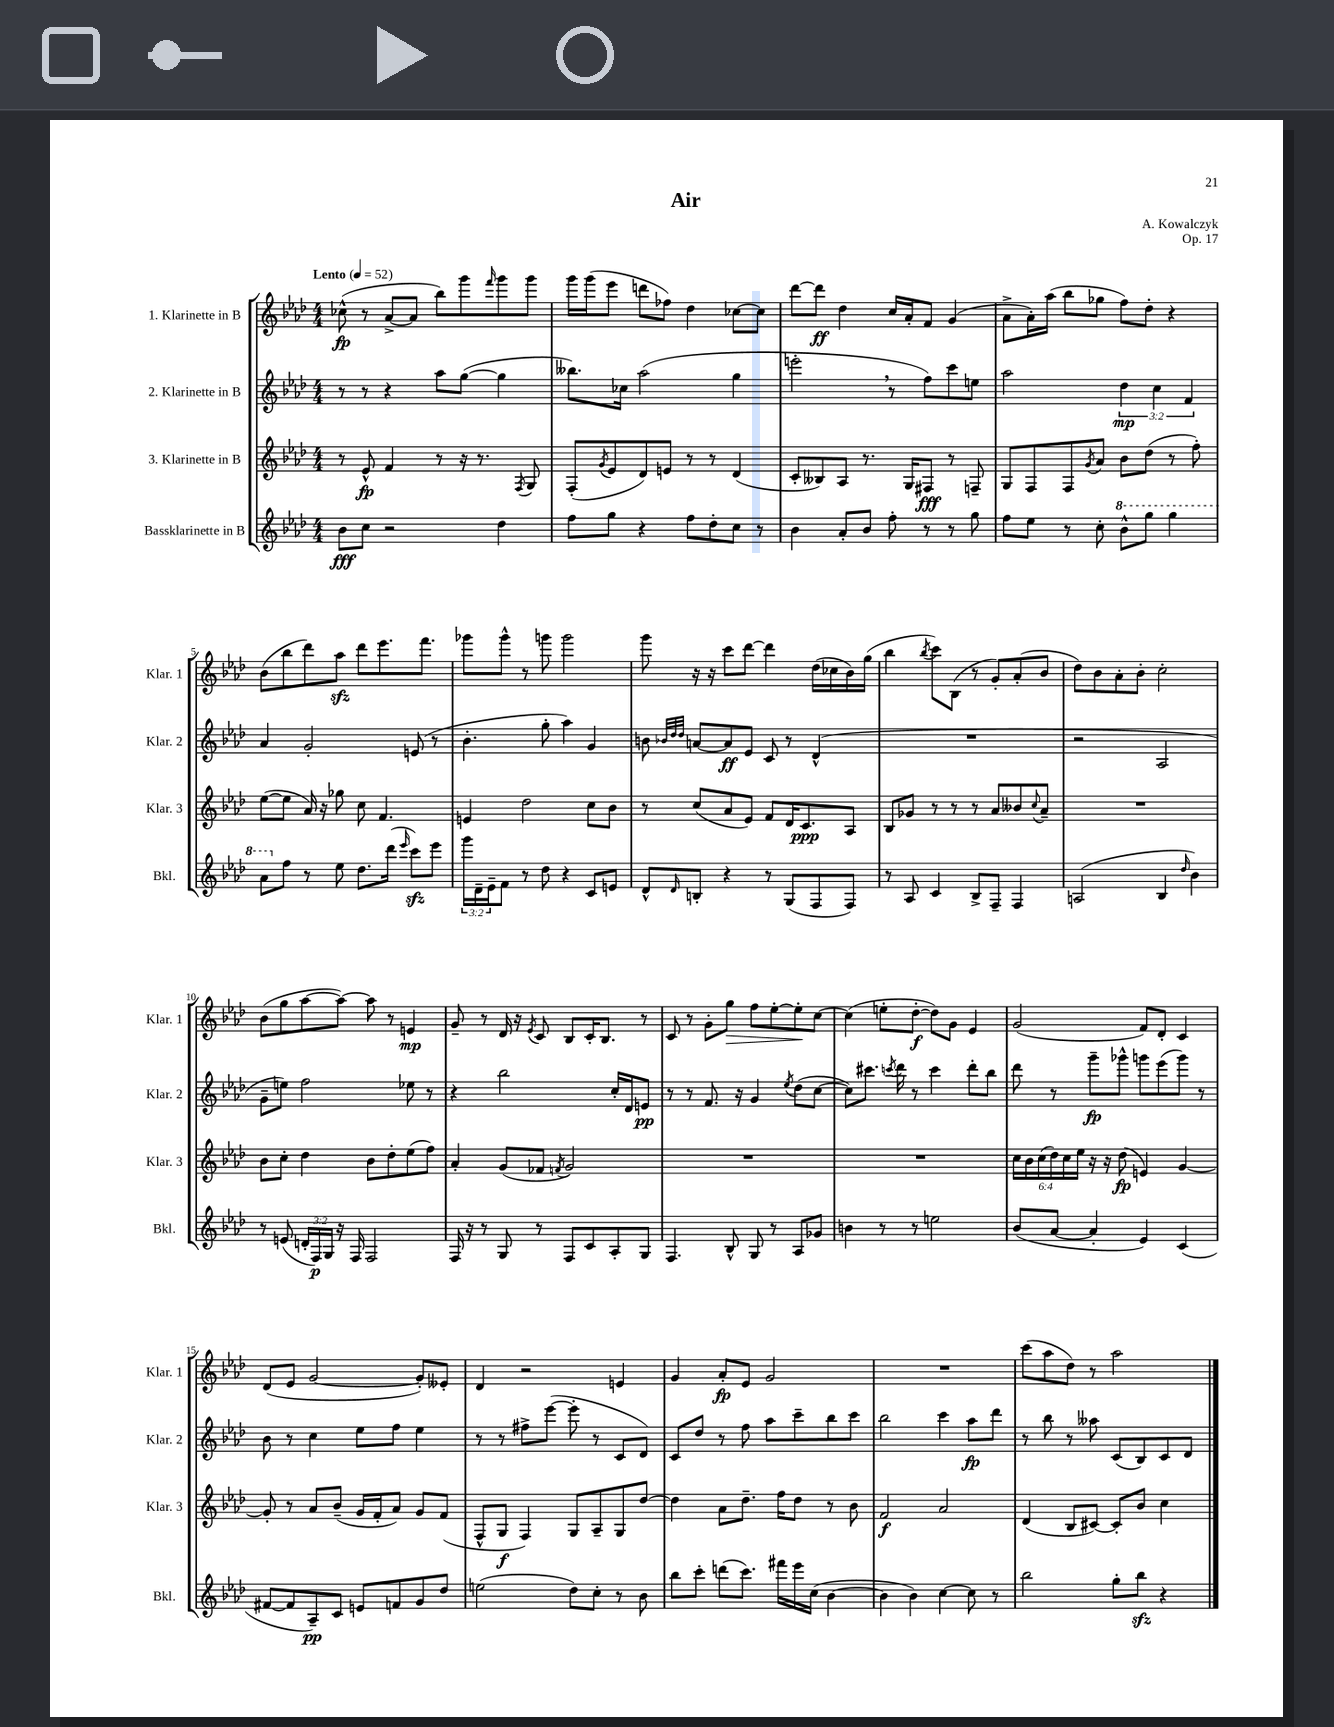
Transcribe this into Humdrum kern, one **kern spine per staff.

**kern	**dynam	**kern	**dynam	**kern	**dynam	**kern	**dynam
*part4	*part4	*part3	*part3	*part2	*part2	*part1	*part1
*staff4	*staff4	*staff3	*staff3	*staff2	*staff2	*staff1	*staff1
*I"Bassklarinette in B	*	*I"3. Klarinette in B	*	*I"2. Klarinette in B	*	*I"1. Klarinette in B	*
*I'Bkl.	*	*I'Klar. 3	*	*I'Klar. 2	*	*I'Klar. 1	*
*clefG2	*	*clefG2	*	*clefG2	*	*clefG2	*
*k[b-e-a-d-]	*	*k[b-e-a-d-]	*	*k[b-e-a-d-]	*	*k[b-e-a-d-]	*
*M4/4	*	*M4/4	*	*M4/4	*	*M4/4	*
*MM52	*	*MM52	*	*MM52	*	*MM52	*
=1	=1	=1	=1	=1	=1	=1	=1
!	!	!	!	!	!	!LO:TX:a:B:t=Lento	!
8b-\L	fff	8r	.	8r	.	(8cc-X^^\	fp
8cc\J	.	8e-^^/	fp	8r	.	8r	.
2r	.	4f/	.	4r	.	[8a-^/L	.
.	.	.	.	.	.	8a-/J]	.
.	.	8r	.	8aa-\L	.	8bb-\L)	.
.	.	16r	.	([8gg\J	.	8ggg\	.
.	.	8.r	.	.	.	.	.
.	.	.	.	.	.	16qqfff/	.
4dd-\	.	.	.	4gg\]	.	8ggg\	.
.	.	8qF/	.	.	.	.	.
.	.	8G/	.	.	.	8ggg\J	.
=2	=2	=2	=2	=2	=2	=2	=2
8ff\L	.	(8F'/L	.	8.bb--X\L)	.	16ggg\LL	.
.	.	.	.	.	.	(16ggg\J	.
.	.	8qg/	.	.	.	.	.
8gg\J	.	8e-/	.	.	.	8eee-\J	.
.	.	.	.	16cc-X\Jk	.	.	.
4r	.	8d-/)	.	(2aa-\	.	8dddn\L	.
.	.	8en/J	.	.	.	8ff-X\J)	.
8ff\L	.	8r	.	.	.	4dd-\	.
8dd-'\	.	8r	.	.	.	.	.
8cc\J	.	(4d-/	.	4gg\	.	[8cc-X\L	.
8r	.	.	.	.	.	8cc-\J]	.
=3	=3	=3	=3	=3	=3	=3	=3
4b-\	.	8c'/L	.	2eeen',\	.	[8ddd-\L	.
.	.	8B--X/)	.	.	.	8ddd-\J]	ff
8a-'/L	.	8A-/J	.	.	.	4dd-\	.
8b-/J	.	8.r	.	.	.	.	.
8ff'\	.	.	.	8r	.	16cc/LL	.
.	.	16G/KL	.	.	.	16a-'/J	.
8r	.	8F#X/J	fff	8ff\L)	.	8f/J	.
8r	.	8r	.	8ccc\	.	(4g/	.
8gg\	.	8Fn~/	.	8een\J	.	.	.
=4	=4	=4	=4	=4	=4	=4	=4
8ff\L	.	8G/L	.	2aa-\	.	8a-^\L	.
8ee-\J	.	8F/	.	.	.	16a-'\L)	.
.	.	.	.	.	.	(16aa-\JJ	.
8r	.	8F/	.	.	.	8bb-\L	.
.	.	8qg/	.	.	.	.	.
8cc'\	.	8a-/J	.	.	.	8gg-X\J	.
*8va	*	*	*	*	*	*	*
8bb-^^\L	.	8b-\L	.	6dd-\	mp	8ff\L)	.
8ggg\J	.	(8dd-\J	.	.	.	8dd-'\J	.
.	.	.	.	6cc\	.	.	.
4ggg\	.	8r	.	.	.	4r	.
.	.	.	.	6f/	.	.	.
.	.	8ff'\)	.	.	.	.	.
!!LO:LB:g=z
=5	=5	=5	=5	=5	=5	=5	=5
8aa-\L	.	([8ee-\L	.	4a-/	.	(8b-\L	.
*X8va	*	*	*	*	*	*	*
8ff\J	.	8ee-\J]	.	.	.	8bb-\	.
8r	.	16a-/)	.	2g'/	.	8ddd-\)	.
.	.	16r	.	.	.	.	.
8ee-\	.	8gg-X\	.	.	.	8aa-zz\J	.
8.dd-\L	.	8cc\	.	.	.	8ddd-\L	.
.	.	4.f/	.	.	.	8.eee-\	.
(16ddd-\Jk	.	.	.	.	.	.	.
16qqeee-/	.	.	.	.	.	.	.
8ccczz\L)	.	.	.	(8en/	.	.	.
.	.	.	.	.	.	8.fff\J	.
8eee-\J	.	.	.	8r	.	.	.
=6	=6	=6	=6	=6	=6	=6	=6
24ggg\LL	.	4en/	.	4.b-'\	.	8ggg-X\L	.
24d-~\	.	.	.	.	.	.	.
24e-~\J	.	.	.	.	.	.	.
8f\J	.	.	.	.	.	8ggg-^^\J	.
8r	.	2dd-\	.	.	.	8r	.
8dd-\	.	.	.	8gg'\	.	8gggn\	.
4r	.	.	.	4aa-\)	.	2ggg\	.
8c/L	.	8cc\L	.	4g/	.	.	.
8en/J	.	8b-\J	.	.	.	.	.
=7	=7	=7	=7	=7	=7	=7	=7
8d-^^/L	.	8r	.	8bn\	.	8ggg\	.
.	.	.	.	32qqb-X/LLL	.	.	.
.	.	.	.	32qqdd-/	.	.	.
16qqd-/	.	.	.	32qqdd-/JJJ	.	.	.
8Bn'/J	.	(8cc/L	.	[8an/L	.	16r	.
.	.	.	.	.	.	16r	.
4r	.	8a-/	.	8a/]	ff	8ccc\L	.
.	.	8e-/J)	.	8e-/J	.	[8ddd-\J	.
8r	.	8f/L	.	8c/	.	4ddd-\]	.
(8G/L	.	16d-/K	.	8r	.	.	.
.	.	8.c/	ppp	.	.	.	.
8F/	.	.	.	(4d-^^/	.	(16dd-\LL	.
.	.	.	.	.	.	16cc-X\	.
8F/J)	.	8A-/J	.	.	.	16b-\)	.
.	.	.	.	.	.	(16gg\JJ	.
=8	=8	=8	=8	=8	=8	=8	=8
8r	.	8B-/L	.	1r	.	4bb-\	.
8A-/	.	8g-X/J	.	.	.	.	.
.	.	.	.	.	.	8qbb-/	.
4c/	.	8r	.	.	.	8ccc\L)	.
.	.	8r	.	.	.	(8B-\J	.
8B-^/L	.	8r	.	.	.	8r	.
8F~/J	.	8a-/L	.	.	.	8g'/L)	.
4F/	.	8b--X/	.	.	.	(8a-'/	.
.	.	8qqcc/	.	.	.	.	.
.	.	8a-~/J	.	.	.	8b-/J	.
=9	=9	=9	=9	=9	=9	=9	=9
(2An/	.	1r	.	2r	.	8dd-\L)	.
.	.	.	.	.	.	8b-\	.
.	.	.	.	.	.	8a-'\	.
.	.	.	.	.	.	8b-'\J	.
4B-/	.	.	.	2A-/	.	2cc'\	.
16qqdd-/	.	.	.	.	.	.	.
4b-\)	.	.	.	.	.	.	.
!!LO:LB:g=z
=10	=10	=10	=10	=10	=10	=10	=10
8r	.	8b-\L	.	8g~\L	.	(8b-\L	.
(8en/	.	8cc'\J	.	8een\J)	.	8gg\	.
24dn'/LL	.	4dd-\	.	2ff\	.	[8aa-\	.
24F/)	p	.	.	.	.	.	.
24G/JJ	.	.	.	.	.	.	.
16r	.	.	.	.	.	8aa-\J_)	.
16F/	.	.	.	.	.	.	.
2F/	.	8b-\L	.	.	.	8aa-\]	.
.	.	8dd-'\	.	.	.	8r	.
.	.	(8ee-\	.	8ee-X\	.	4en/	mp
.	.	8ff\J)	.	8r	.	.	.
=11	=11	=11	=11	=11	=11	=11	=11
16F/	.	4a-'/	.	4r	.	8g~/	.
16r	.	.	.	.	.	.	.
8r	.	.	.	.	.	8r	.
8G/	.	(8g/L	.	2bb-\	.	16d-/	.
.	.	.	.	.	.	16r	.
.	.	.	.	.	.	8qe-/	.
8r	.	8f-X/J	.	.	.	8c/	.
.	.	8qfn/	.	.	.	.	.
8F/L	.	2g/)	.	.	.	8B-/L	.
8c/	.	.	.	.	.	16c'/K	.
.	.	.	.	.	.	8.B-/J	.
8A-'/	.	.	.	16cc'/LL	.	.	.
.	.	.	.	16d-/J	.	.	.
8G/J	.	.	.	8en/J	pp	8r	.
=12	=12	=12	=12	=12	=12	=12	=12
4.F/	.	1r	.	8r	.	8c/	.
.	.	.	.	8r	.	8r	.
.	.	.	.	8.f/	.	8g'\L	.
!	!	!	!	!	!	!	!LO:HP:b
8B-^^/	.	.	.	.	.	8gg\J	>
.	.	.	.	16r	.	.	.
8G/	.	.	.	4g/	.	8ff\L	.
8r	.	.	.	.	.	[8ee-'\	.
.	.	.	.	8qee-/	.	.	.
8A-/L	.	.	.	(8dd-\L	.	8ee-'\]	.
8g-X/J	.	.	.	[8cc\J	.	[8cc\J	]
=13	=13	=13	=13	=13	=13	=13	=13
4bn\	.	1r	.	8cc\L])	.	(4cc\]	.
.	.	.	.	8.ccc#X\J	.	.	.
8r	.	.	.	.	.	8een'\L	.
.	.	.	.	8qcccn/	.	.	.
.	.	.	.	16ddd-\	.	.	.
8r	.	.	.	8r	.	[8dd-'\J	f
2een\	.	.	.	4ccc\	.	8dd-\L])	.
.	.	.	.	.	.	8g\J	.
.	.	.	.	8ddd-'\L	.	4e-/	.
.	.	.	.	8bb-\J	.	.	.
=14	=14	=14	=14	=14	=14	=14	=14
(8b-/L	.	24cc\LL	.	8ddd-\	.	(2g/	.
.	.	24b-\	.	.	.	.	.
.	.	(24cc\	.	.	.	.	.
[8a-/J	.	24dd-\)	.	8r	.	.	.
.	.	24cc\	.	.	.	.	.
.	.	24ee-\JJ	.	.	.	.	.
4a-'/]	.	16r	.	8ggg~\L	fp	.	.
.	.	16r	.	.	.	.	.
.	.	(8dd-\	fp	8ggg-X^^\J	.	.	.
4e-/)	.	4en/)	.	8gggn\L	.	8f/L)	.
.	.	.	.	(8eee-\	.	8d-'/J	.
(4c/	.	[4g/	.	8ggg\J)	.	4c/	.
.	.	.	.	8r	.	.	.
!!LO:LB:g=z
=15	=15	=15	=15	=15	=15	=15	=15
[8f#X/L	.	8g'/]	.	8b-\	.	(8d-/L	.
8f#/]	.	8r	.	8r	.	8e-/J	.
8A-~/)	pp	8a-/L	.	4cc\	.	[2g/	.
8c/J	.	(8b-~/J	.	.	.	.	.
8en/L	.	16g/LL	.	8ee-\L	.	.	.
.	.	16f'/J	.	.	.	.	.
8fn/	.	8a-/J)	.	8ff\J	.	.	.
8g/	.	8g/L	.	4ee-\	.	8g'/L])	.
8dd-/J	.	(8f/J	.	.	.	8e--X'/J	.
=16	=16	=16	=16	=16	=16	=16	=16
(2een\	.	8F^^/L	.	8r	.	4d-/	.
.	.	8G/J	f	8r	.	.	.
.	.	4F/)	.	8ff#X^\L	.	2r	.
.	.	.	.	([8eee-\J	.	.	.
8dd-\L)	.	8G/L	.	8eee-'\]	.	.	.
8cc'\J	.	8A-~/	.	8r	.	.	.
8r	.	8G/	.	8c/L	.	4en/	.
8b-\	.	[8dd-/J	.	8d-/J)	.	.	.
=17	=17	=17	=17	=17	=17	=17	=17
8bb-\L	.	4dd-\]	.	8c/L	.	4g/	.
8ccc'\J	.	.	.	8dd-/J	.	.	.
(8dddn\L	.	8a-\L	.	8r	.	8a-'/L	fp
8.ccc\J)	.	8.dd-~\J	.	8ff\	.	8e-/J	.
.	.	.	.	8aa-\L	.	2g/	.
16fff#X\LL	.	16ff\KL	.	.	.	.	.
16eee-\	.	8dd-\J	.	8ccc~\	.	.	.
(16cc\JJ	.	.	.	.	.	.	.
[4b-\	.	8r	.	8bb-\	.	.	.
.	.	8b-\	.	8ccc\J	.	.	.
=18	=18	=18	=18	=18	=18	=18	=18
4b-\]	.	2f/	f	2bb-\	.	1r	.
4b-\)	.	.	.	.	.	.	.
[4cc\	.	2a-/	.	4ccc\	.	.	.
8cc\]	.	.	.	8aa-\L	fp	.	.
8r	.	.	.	8ddd-\J	.	.	.
=19	=19	=19	=19	=19	=19	=19	=19
2bb-\	.	(4d-/	.	8r	.	(8ccc\L	.
.	.	.	.	8bb-\	.	8aa-\	.
.	.	8B-/L	.	8r	.	8dd-\J)	.
.	.	[8c#X/J)	.	8aa--X\	.	8r	.
8gg'\L	.	8c#'/L]	.	(8c/L	.	2aa-\	.
8bb-zz\J	.	8b-/J	.	8B-/)	.	.	.
4r	.	4cc\	.	8c/	.	.	.
.	.	.	.	8d-/J	.	.	.
==	==	==	==	==	==	==	==
*-	*-	*-	*-	*-	*-	*-	*-
